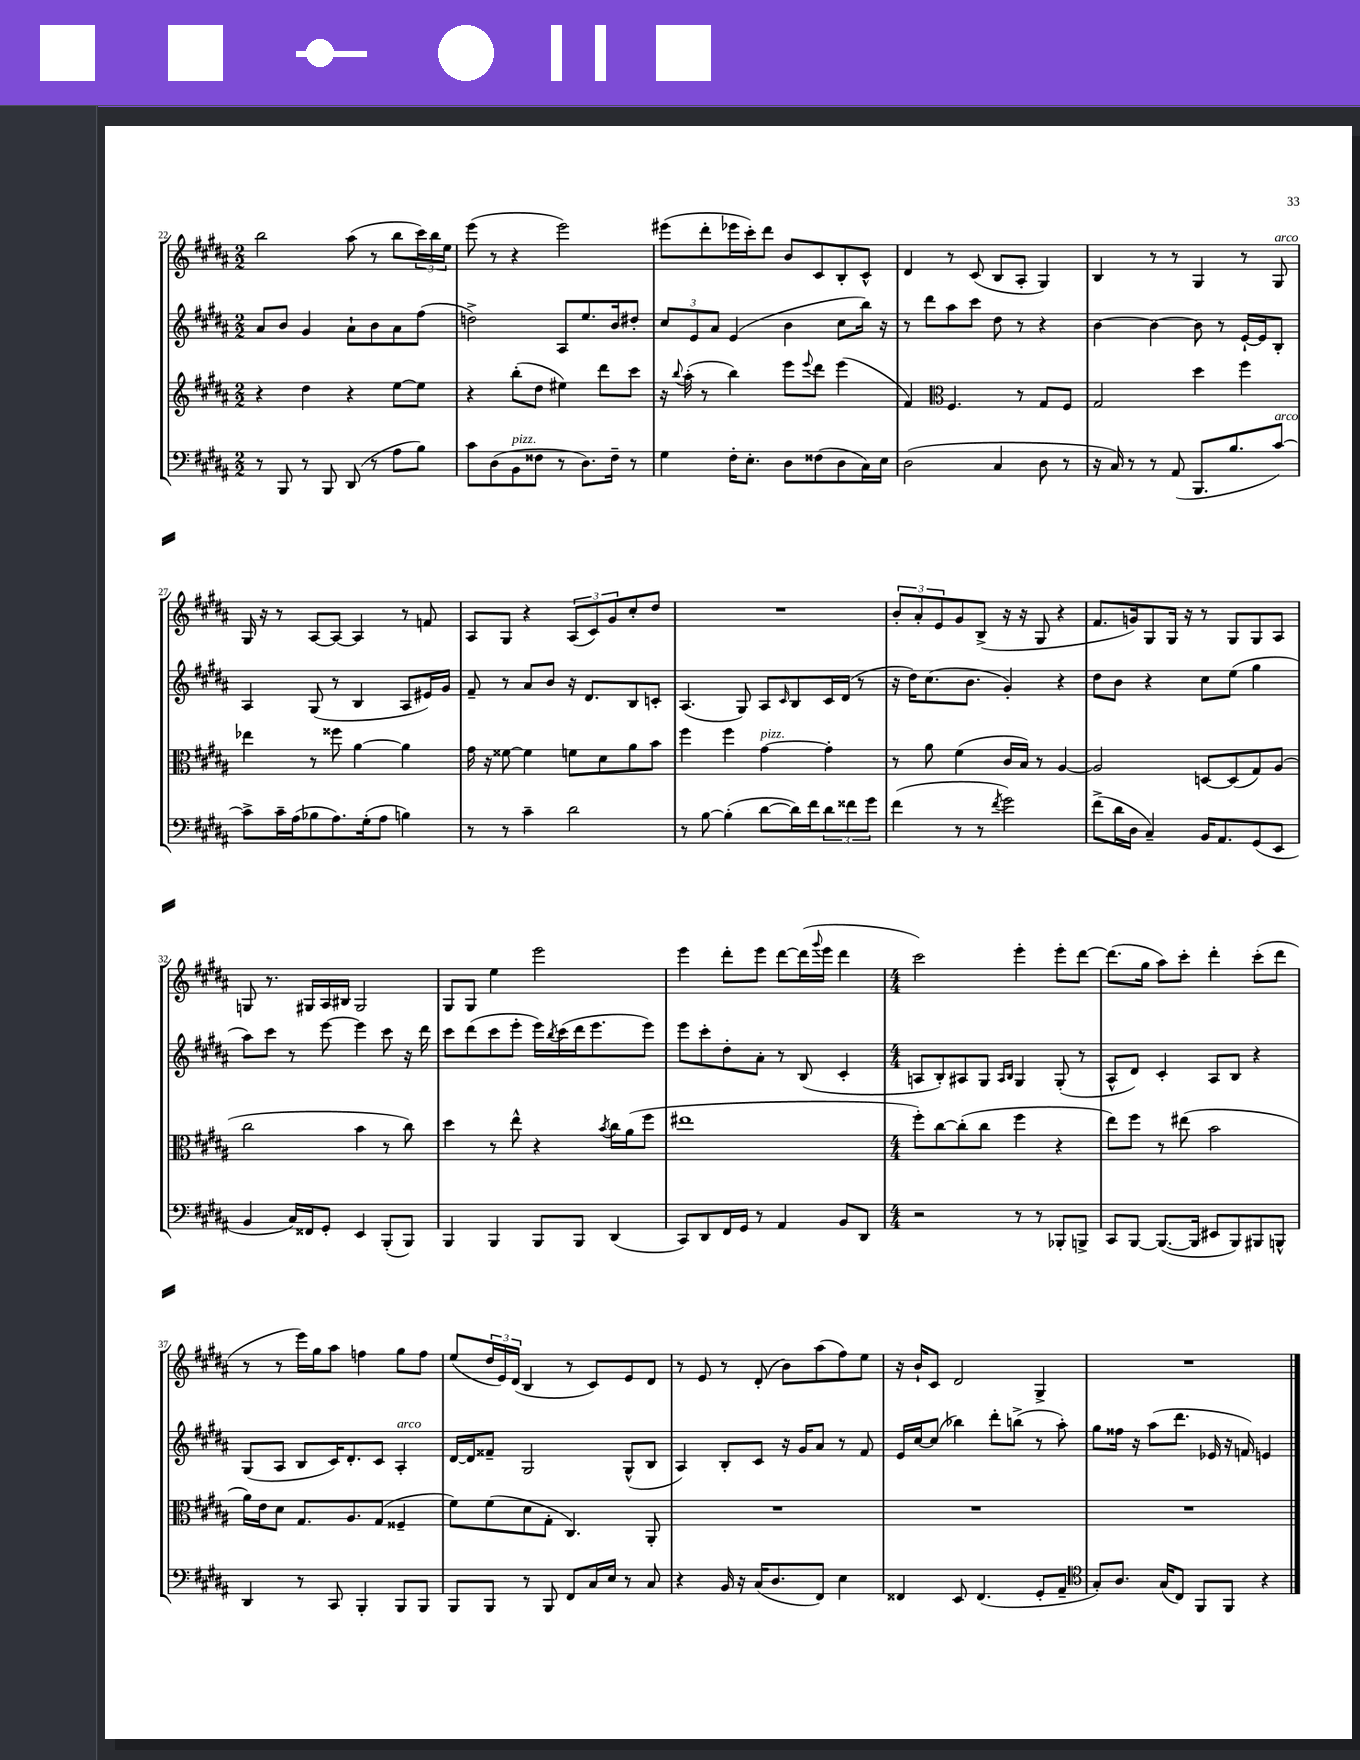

**kern	**kern	**kern	**kern
*staff4	*staff3	*staff2	*staff1
*clefF4	*clefG2	*clefG2	*clefG2
*k[f#c#g#d#a#]	*k[f#c#g#d#a#]	*k[f#c#g#d#a#]	*k[f#c#g#d#a#]
*M2/2	*M2/2	*M2/2	*M2/2
8r	4r	8a#	2bb
8BBB	.	8b	.
8r	4dd#	4g#	.
8BBB	.	.	.
(8DD#	4r	8a#`	(8aa#
8r	.	8b	8r
8A#	[8ee	8a#	8bb
8B)	8ee]	(8ff#	24ccc#)
.	.	.	24bb
.	.	.	24ee
=	=	=	=
8c#	4r	2dd^)	(8eee
(8D#	.	.	8r
8BB	(8bb'	.	4r
8F##	8dd#	.	.
8r	4ee#)	8A#	2eee)
8.D#)	.	8.ee	.
.	8ddd#	.	.
16F##~	.	16b	.
8r	8ccc#	8dd#'	.
=	=	=	=
4G#	16r	12cc#	(8eee#
.	8qqbb	.	.
.	(16aa#'	.	.
.	.	12e	.
.	8r	.	8ddd#'
.	.	12a#	.
16F#'	4bb)	(4e	16eee-
8.E'	.	.	16ccc#')
.	.	.	8ddd#
8D#	8eee	4b	8b
.	8qqeee	.	.
(8F##	8ddd#	.	8c#
8D#	(4eee	8cc#	8B'
16C#)	.	16bb)	8c#^^
16E	.	16r	.
=	=	=	=
(2D#	4f#)	8r	4d#
.	.	8ddd#	.
*	*clefC3	*	*
.	4.F#	8aa#	8r
.	.	8ccc#	(8c#
4C#	.	8dd#	8B
.	8r	8r	8A#'
8D#	8G#	4r	4G#)
8r	8F#	.	.
=	=	=	=
16r	2G#	[4b	4B
16C#)	.	.	.
8r	.	.	.
8r	.	4b_	8r
(8AA#	.	.	8r
8.BBB	4dd#	8b]	4G#
.	.	8r	.
8.B	.	.	.
.	4ff#	[16e`	8r
.	.	16e]	.
[8c#)	.	8B'	8G#
=	=	=	=
8c#^]	4ee-	4A#	16G#
.	.	.	16r
16c#~	.	.	8r
(16A#	.	.	.
8B-	8r	(8G#	[8A#
8.A#)	8ff##	8r	8A#_
.	[4a#	4B	4A#]
(16G#'	.	.	.
8A#	.	.	.
4B)	4a#]	8A#	8r
.	.	16e#)	8f
.	.	16g#	.
=	=	=	=
8r	16g#	8f#~	8A#
.	16r	.	.
8r	[8f##	8r	8G#
4c#~	4f##]	8a#	4r
.	.	8b	.
2d#	8f	16r	(12A#
.	.	8.d#	.
.	.	.	12c#)
.	8d#	.	.
.	.	.	12g#
.	8a#	8B	8cc#'
.	8b	8c'	8dd#
=	=	=	=
8r	4ff#	(4.A#	1r
[8B	.	.	.
(4B']	4ff#	.	.
.	.	8G#)	.
[8d#	[4g#	8A#	.
.	.	16qqc#	.
16d#])	.	8B	.
16f#	.	.	.
12d#	4g#']	16c#	.
.	.	(16d#	.
12f##	.	.	.
.	.	8r	.
12g#	.	.	.
=	=	=	=
(4f#	8r	16r	12b'
.	.	16dd#)	.
.	.	.	12a#'
.	8a#	(8.cc#	.
.	.	.	12e
8r	(4f#	.	8g#
.	.	8.b	.
8r	.	.	(8B^
8qf#	.	.	.
2g#)	16c#	4g#')	16r
.	16B)	.	16r
.	8r	.	8G#
.	[4A#	4r	4r
=	=	=	=
(8f#^	2A#]	8dd#	8.f#
16d#	.	8b	.
16D#	.	.	16g)
4C#~)	.	4r	8G#
.	.	.	16G#
.	.	.	16r
16BB	[8D	8cc#	8r
8.AA#	.	.	.
.	(8D]	(8ee	8G#
(8GG#	8G#)	4gg#	8G#
8EE	(8A#	.	8A#
=	=	=	=
4BB	2cc#	8aa#)	8G
.	.	8ccc#	8.r
16C#)	.	8r	.
16FF##	.	.	16G#
8GG#'	.	[8eee	16A#
.	.	.	16B#
4EE	4b	4eee]	2G#
(8BBB'	8r	8ccc#	.
8BBB)	8cc#)	16r	.
.	.	16ddd#	.
=	=	=	=
4BBB	4dd#	8ccc#	8G#
.	.	(8ddd#	8G#
4BBB	8r	8ccc#	4ee
.	8ee^^	8eee'	.
8BBB	4r	16eee)	2eee
.	.	8qbb	.
.	.	(16ccc#	.
8BBB	.	16ddd#	.
.	.	8.eee	.
.	8qb	.	.
(4DD#	16cc#	.	.
.	(16a#	.	.
.	8ff#	8eee)	.
=	=	=	=
8CC#)	1ee#	8eee	4eee
8DD#	.	8ccc#'	.
16FF#	.	8dd#'	8ddd#'
16GG#	.	.	.
8r	.	8a#'	8eee
4AA#	.	8r	[8ddd#
.	.	(8B	(16ddd#]
.	.	.	8qqggg#
.	.	.	16eee
8BB	.	4c#'	4ddd#
8DD#	.	.	.
=	=	=	=
*M4/4	*M4/4	*M4/4	*M4/4
2r	8ff#')	8A	2ccc#)
.	[8cc#	8B')	.
.	(8cc#']	8A#	.
.	8cc#	8G#	.
.	.	16qqA#	.
.	.	16qqB	.
8r	4ff#	4G#	4eee'
8r	.	.	.
8BBB-'	4r	(8G#'	8eee'
8BBB^	.	8r	[8ddd#
=	=	=	=
8CC#	8ee)	8A#^^	(8.ddd#]
[8BBB	8ff#	8d#)	.
.	.	.	16gg#
(8.BBB_	8r	4c#'	8aa#)
.	(8ee#	.	8ccc#'
16BBB]	.	.	.
8EE#	2b	8A#	4ddd#'
8BBB)	.	8B	.
8BBB#	.	4r	(8ccc#'
8BBB^^	.	.	8ddd#
=	=	=	=
4DD#	16a#)	(8G#	8r
.	16e	.	.
.	8d#	8A#	8r
8r	8.G#	8B	16eee)
.	.	.	16gg#
8CC#	.	16c#)	8aa#
.	8.A#	8.d#'	.
4BBB'	.	.	4ff
.	(8G#	8c#	.
8BBB	4F##~	4A#'	8gg#
8BBB	.	.	8ff
=	=	=	=
8BBB	8f#)	[16d#	(8ee
.	.	16d#]	.
8BBB	(8f#	8f##~	24dd#
.	.	.	24e)
.	.	.	(24d#
8r	8d#	2G#	4B
8BBB	8G#'	.	.
8FF#	4.C#)	.	8r
16C#	.	.	8c#)
16E	.	.	.
8r	.	(8G#^^	8e
8C#	8AA#'	8B	8d#
=	=	=	=
4r	1r	4A#)	8r
.	.	.	8e
16BB	.	8B'	8r
16r	.	.	.
(16C#	.	8c#	(8d#'
8.D#	.	.	.
.	.	16r	8b)
.	.	16g#	.
8FF#)	.	8a#	(8aa#
4E	.	8r	8ff#)
.	.	8f#	8ee
=	=	=	=
4FF##	1r	16e	16r
.	.	[16cc#	16b`
.	.	(8cc#]	8c#
8EE	.	4bb-)	2d#
(4.FF##	.	.	.
.	.	8ddd#'	.
.	.	(8bb^	.
8GG#'	.	8r	4G#^
8AA#~	.	8aa#')	.
=	=	=	=
*clefC4	*	*	*
8G#')	1r	8gg#	1r
8.A#	.	16ff##	.
.	.	16r	.
.	.	(8aa#	.
(16G#	.	.	.
8C#)	.	8.ddd#	.
8FF#	.	.	.
.	.	16e-	.
8FF#	.	16r	.
.	.	16f)	.
4r	.	4e	.
==	==	==	==
*-	*-	*-	*-
